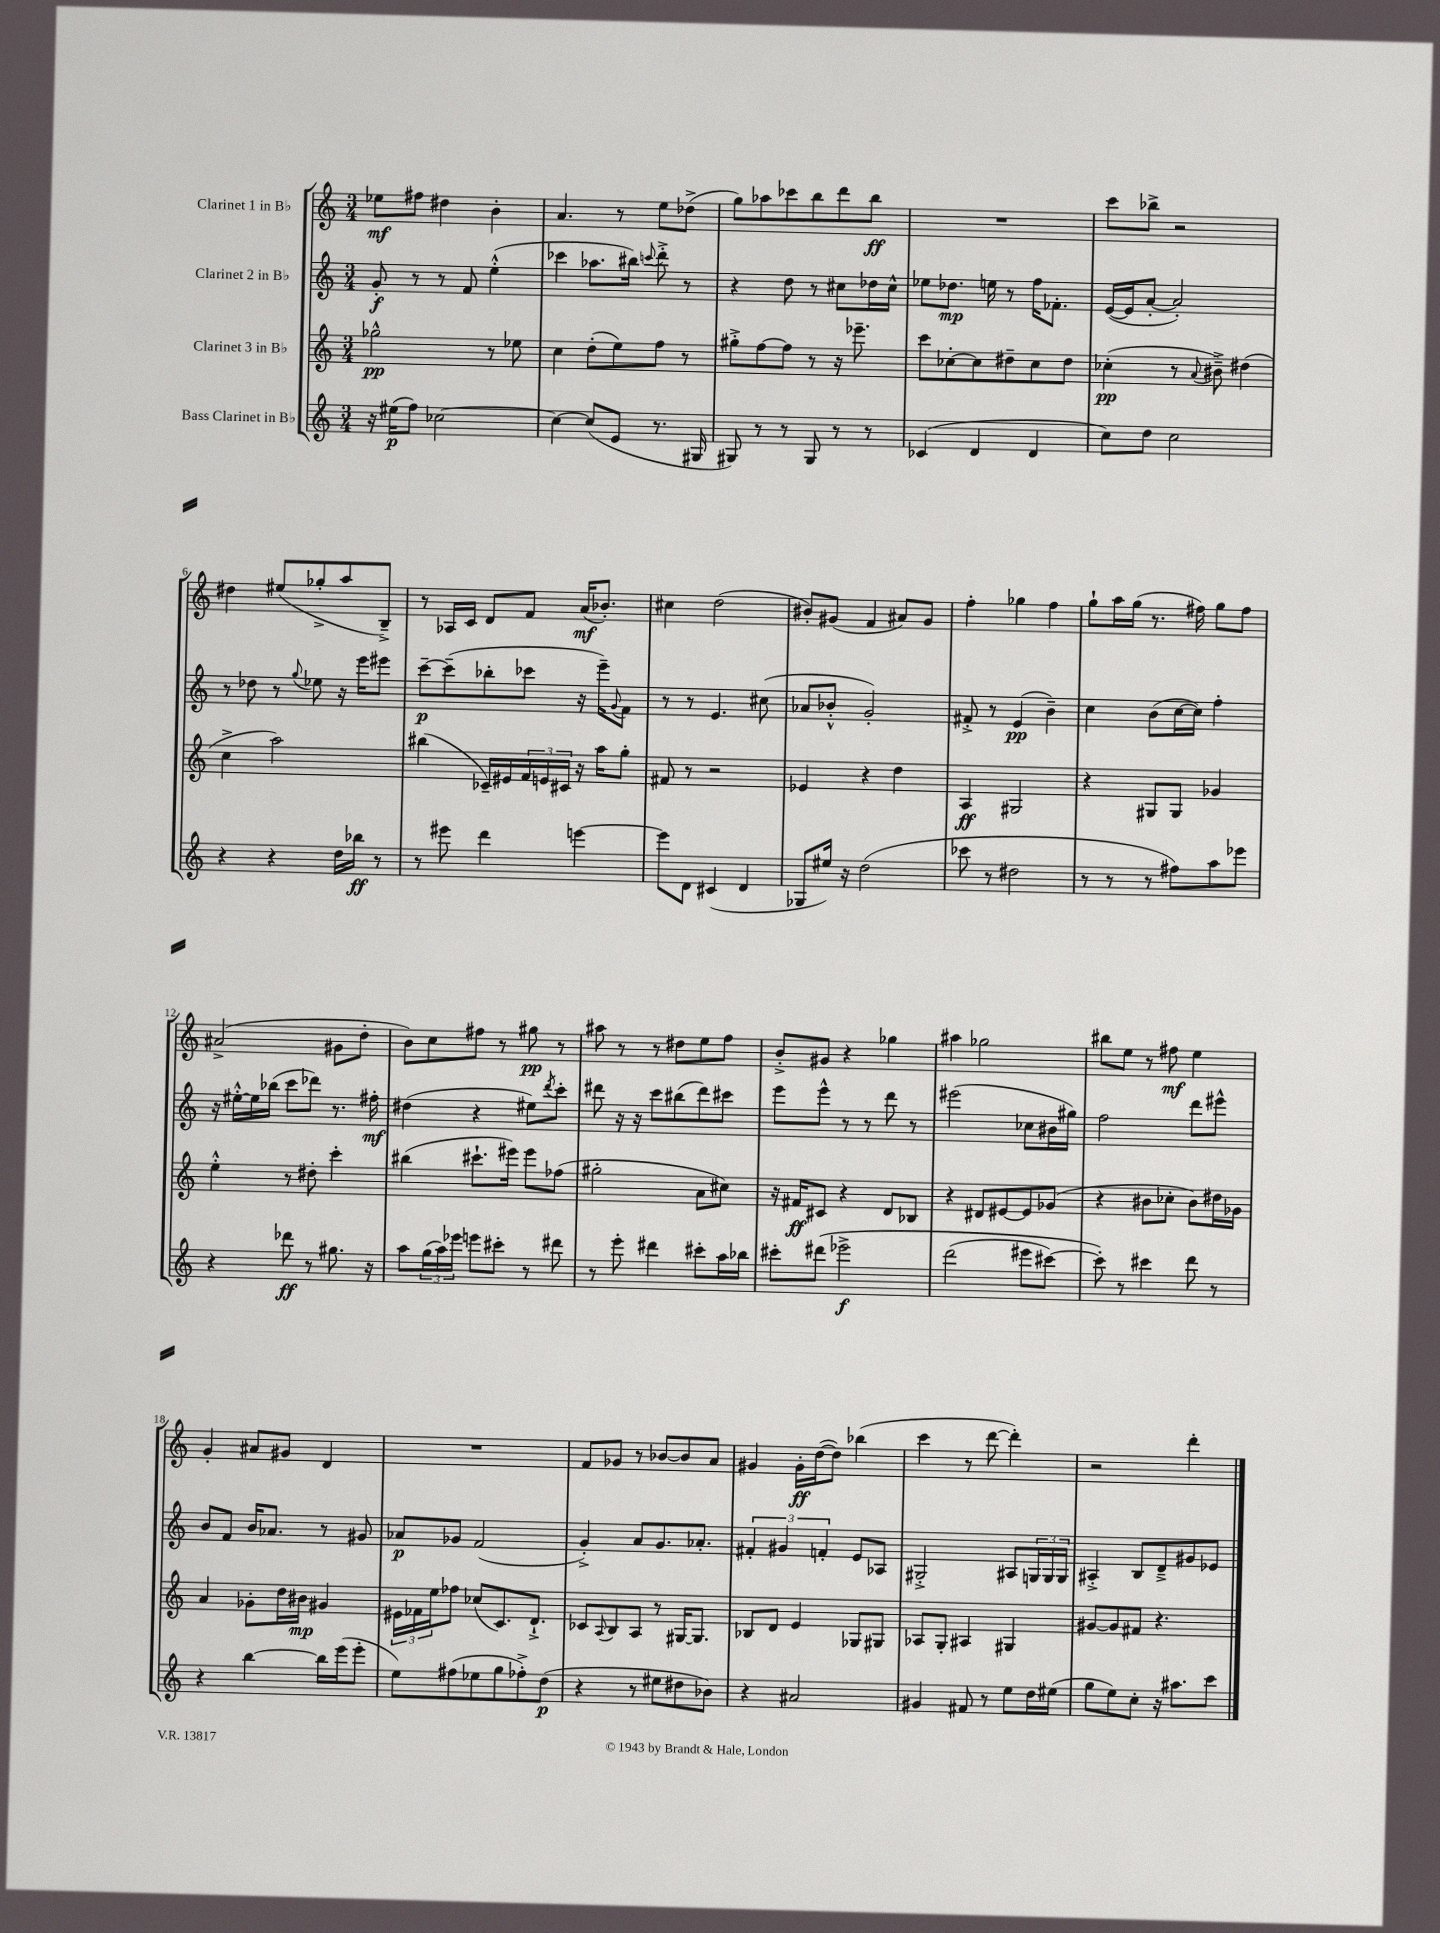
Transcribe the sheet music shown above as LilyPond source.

<<
\new StaffGroup <<
\new Staff = "s0" \with { instrumentName = "Clarinet 1 in Bb" } {
    \clef treble \key c \major \numericTimeSignature \time 3/4
    ees''8\mf fis''8 dis''4 b'4-. |
    a'4. r8 e''8 des''8->( |
    g''8) aes''8 ces'''8 b''8 d'''8 b''8\ff |
    R2. |
    c'''8 bes''8-> r2 |
    dis''4 eis''8( ges''8-.-> a''8 b8--->) |
    r8 aes16 c'16 d'8 f'8 a'16\mf( bes'8.-.) |
    cis''4 d''2( |
    bis'8-.) gis'8( f'4 ais'8) gis'8 |
    f''4-. ges''4 f''4 |
    g''8-! a''16 g''16( r8. fis''16) g''8 fis''8 |
    ais'2->( gis'8 d''8-. |
    b'8) c''8 fis''8 r8 gis''8\pp r8 |
    ais''8 r8 r8 dis''8 e''8 f''8 |
    b'8-.-> gis'8 r4 ges''4 |
    ais''4 ges''2 |
    bis''8 e''8 r8 fis''8\mf e''4 |
    g'4-. ais'8 gis'8 d'4 |
    R2. |
    f'8 ges'8 r8 bes'8~ bes'8 a'8 |
    gis'4 gis'16-.\ff d''16~( d''8) bes''4( |
    c'''4 r8 d'''8~ d'''4-.) |
    r2 d'''4-. \bar "|." |
}
\new Staff = "s1" \with { instrumentName = "Clarinet 2 in Bb" } {
    \clef treble \key c \major \numericTimeSignature \time 3/4
    g'8-.\f r8 r8 f'8 e''4-.-^( |
    ces'''4 aes''8. bis''16) \appoggiatura { c'''8 } d'''8-.-> r8 |
    r4 d''8 r8 cis''8 des''16 cis''16-^ |
    ees''8 des''8.\mp e''16 r8 f''16 fes'8.-. |
    e'16~( e'16 a'8~-. a'2-.) |
    r8 des''8 r8 \appoggiatura { g''8 } ees''8 r16 e'''16 eis'''8 |
    c'''8~--\p c'''8--( bes''8-. ces'''8 r16 e'''16--) \appoggiatura { g'8 } f'8 |
    r8 r8 e'4. cis''8( |
    aes'8 bes'8-.-^ g'2-.) |
    fis'8-.-> r8 e'4\pp( b'4--) |
    c''4 b'8( c''16~ c''16) f''4-. |
    r16 eis''16~-.-^ eis''16 bes''16( c'''8 des'''8) r8. fis''16-.\mf |
    dis''4( r4 eis''8) \acciaccatura { d'''8 } c'''8-. |
    dis'''8 r16 r16 c'''8 bis''8( dis'''8) cis'''8 |
    e'''8 e'''8-^ r8 r8 d'''8 r8 |
    eis'''2( ces''8 bis'16 gis''16) |
    f''2 d'''8 eis'''8-^ |
    b'8 f'8 b'16 aes'8. r8 gis'8 |
    aes'8\p ges'8 f'2( |
    g'4-.->) a'8 g'8. aes'8.-. |
    \tuplet 3/2 { fis'4-. gis'4 f'4-. } e'8 aes8 |
    gis2-.-> ais8 \tuplet 3/2 { g16 g16 g16 } |
    ais4-.-> b8 d'8---> gis'8 ees'8 \bar "|." |
}
\new Staff = "s2" \with { instrumentName = "Clarinet 3 in Bb" } {
    \clef treble \key c \major \numericTimeSignature \time 3/4
    ges''2-^\pp r8 ees''8 |
    c''4 d''8-.( e''8) f''8 r8 |
    gis''8-.-> f''8~ f''8 r8 r16 ees'''8.-- |
    c'''8 ces''8~-. ces''8 dis''8-- ces''8 dis''8 |
    ces''4-.\pp( r8 \appoggiatura { a'8 } bis'8--->) dis''4( |
    c''4-> a''2) |
    bis''4( ces'16--) eis'16 \tuplet 3/2 { f'16 e'16 cis'16 } r16 a''16 g''8-. |
    fis'8 r8 r2 |
    ees'4 r4 d''4 |
    a4\ff gis2 |
    r4 gis8 gis8 ges'4 |
    e''4-.-^ r8 dis''8-. c'''4-. |
    bis''4( cis'''8.-! eis'''16) eis'''8 fes''8( |
    gis''2-. a'8 cis''8) |
    r16 fis'16\ff cis'8 r4 d'8 bes8 |
    r4 dis'8 eis'8~ eis'8 ges'8( |
    r4 bis'8 ces''8-. bis'8) dis''16 ges'16 |
    a'4 ges'8-. d''16 bis'16\mp gis'4 |
    \tuplet 3/2 { eis'16 fes'16 e''16 } fes''8 ces''8( c'8.) d'8.-!-> |
    ces'8 \appoggiatura { a8 } b8 a8 r8 gis16~ gis8. |
    bes8 d'8 e'4 ges8 gis8 |
    aes8 g8-. ais4 gis4 |
    gis'8~ gis'8 fis'8 r4. \bar "|." |
}
\new Staff = "s3" \with { instrumentName = "Bass Clarinet in Bb" } {
    \clef treble \key c \major \numericTimeSignature \time 3/4
    r16 eis''16\p( f''8) ces''2~ |
    ces''4~ ces''8( e'8 r8. gis16 |
    gis8) r8 r8 gis8 r8 r8 |
    ces'4( d'4 d'4 |
    c''8) d''8 c''2 |
    r4 r4 d''16 bes''16\ff r8 |
    r8 eis'''8 d'''4 e'''4~ |
    e'''8 d'8 cis'4( d'4 |
    ges8 eis''16) r16 d''2( |
    ces'''8 r8 dis''2 |
    r8 r8 r8 fis''8) a''8 ees'''8 |
    r4 des'''8\ff r8 gis''8. r16 |
    a''8 \tuplet 3/2 { g''16( a''16) ees'''16 } e'''8 cis'''8-. r8 dis'''8 |
    r8 e'''8-. dis'''4 cis'''8-. a''16 bes''16 |
    cis'''8-. dis'''8\( ees'''2->\f |
    d'''2( eis'''8 cis'''8~) |
    cis'''8-.\) r8 cis'''4 d'''8 r8 |
    r4 b''4~ b''16 e'''16( e'''8-. |
    e''8) fis''8( ees''8 g''8 fes''8-.->) d''8\p( |
    r4 r8 eis''8 dis''8 bes'8) |
    r4 ais'2 |
    gis'4 fis'8 r8 e''8 d''16 eis''16( |
    g''8 e''8) c''8-. r16 ais''8. c'''8 \bar "|." |
}
>>
>>
